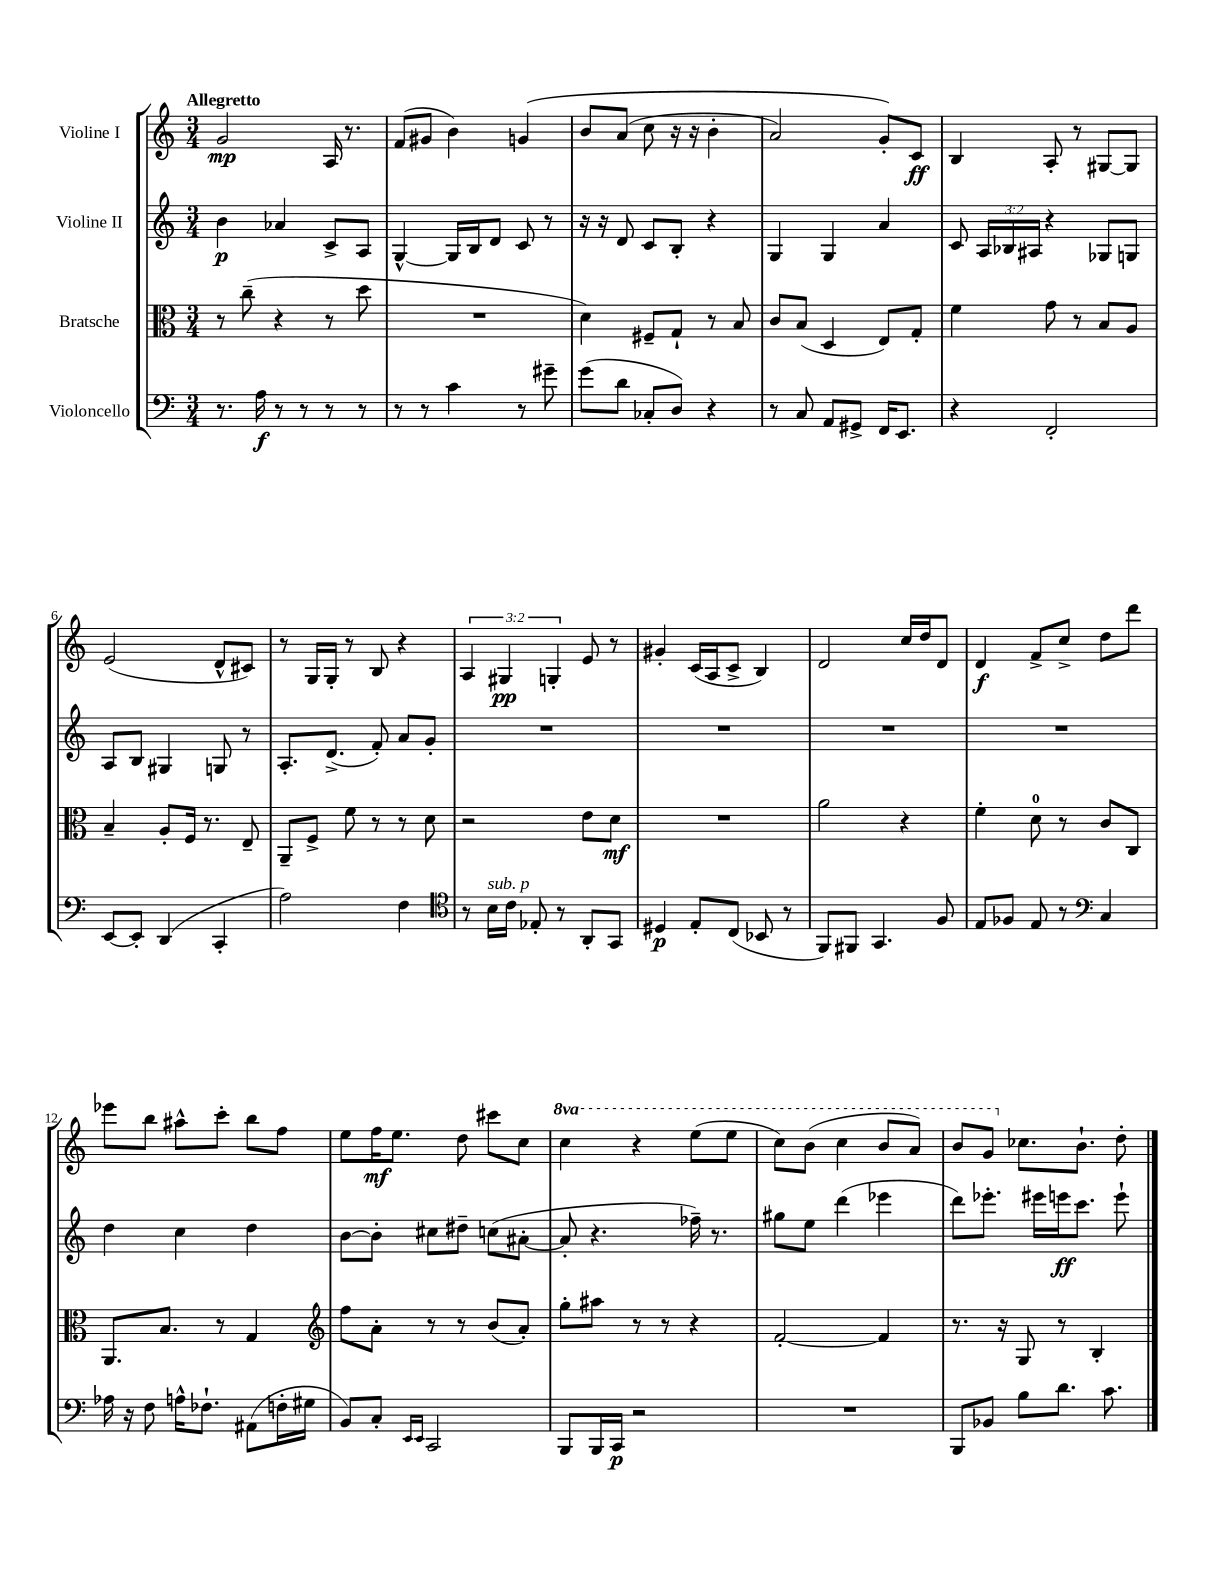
<<
\new StaffGroup <<
\new Staff = "s0" \with { instrumentName = "Violine I" } {
    \clef treble \key c \major \numericTimeSignature \time 3/4 \override Staff.TupletNumber.text = #tuplet-number::calc-fraction-text \set Staff.ottavationMarkups = #ottavation-simple-ordinals \tempo "Allegretto"
    \autoBeamOff g'2\mp a16 r8. |
    f'8[( gis'8] b'4) g'4\( |
    b'8[ a'8]( c''8 r16 r16 b'4-. |
    a'2) g'8[-.\) c'8]\ff |
    b4 a8-. r8 gis8[~ gis8] |
    e'2( d'8[-^ cis'8]) |
    r8 g16[ g16]-. r8 b8 r4 |
    \tuplet 3/2 { a4 gis4\pp g4-. } e'8 r8 |
    gis'4-. c'16[( a16 c'8]-> b4) |
    d'2 c''16[ d''16 d'8] |
    d'4\f f'8[-> c''8]-> d''8[ d'''8] |
    ees'''8[ b''8] ais''8[-^ c'''8]-. b''8[ f''8] |
    e''8[ f''16\mf e''8.] d''8 cis'''8[ c''8] |
    \ottava #1 c'''4 r4 e'''8[( e'''8] |
    c'''8[) b''8]( c'''4 b''8[ a''8]) |
    b''8[ g''8] \ottava #0 ces''8.[ b'8.]-! d''8-. \bar "|." |
}
\new Staff = "s1" \with { instrumentName = "Violine II" } {
    \clef treble \key c \major \numericTimeSignature \time 3/4 \override Staff.TupletNumber.text = #tuplet-number::calc-fraction-text
    \autoBeamOff b'4\p aes'4 c'8[-> a8] |
    g4~-^ g16[ b16 d'8] c'8 r8 |
    r16 r16 d'8 c'8[ b8]-. r4 |
    g4 g4 a'4 |
    c'8 \tuplet 3/2 { a16[ bes16 ais16] } r4 ges8[ g8] |
    a8[ b8] gis4 g8 r8 |
    a8.[-. d'8.]->( f'8-.) a'8[ g'8]-. |
    R2. |
    R2. |
    R2. |
    R2. |
    d''4 c''4 d''4 |
    b'8[~ b'8]-. cis''8[ dis''8]-- c''8[( ais'8]~-. |
    ais'8-. r4. fes''16--) r8. |
    gis''8[ e''8] d'''4( ees'''4 |
    d'''8[) ees'''8.]-. eis'''16[ e'''16\ff c'''8.] e'''8-! \bar "|." |
}
\new Staff = "s2" \with { instrumentName = "Bratsche" } {
    \clef alto \key c \major \numericTimeSignature \time 3/4
    \autoBeamOff r8 c''8--( r4 r8 d''8 |
    R2. |
    d'4) fis8[-- g8]-! r8 b8 |
    c'8[ b8]( d4 e8[) g8]-. |
    f'4 g'8 r8 b8[ a8] |
    b4-- a8[-. f16] r8. e8-- |
    a,8[-- f8]-> f'8 r8 r8 d'8 |
    r2 e'8[ d'8]\mf |
    R2. |
    a'2 r4 |
    f'4-. d'8-0 r8 c'8[ c8] |
    a,8.[ b8.] r8 g4 |
    \clef treble f''8[ a'8]-. r8 r8 b'8[( a'8]-.) |
    g''8[-. ais''8] r8 r8 r4 |
    f'2~-. f'4 |
    r8. r16 g8 r8 b4-. \bar "|." |
}
\new Staff = "s3" \with { instrumentName = "Violoncello" } {
    \clef bass \key c \major \numericTimeSignature \time 3/4
    \autoBeamOff r8. a16\f r8 r8 r8 r8 |
    r8 r8 c'4 r8 gis'8-- |
    g'8[( d'8] ces8[-. d8]) r4 |
    r8 c8 a,8[ gis,8]-> f,16[ e,8.] |
    r4 f,2-. |
    e,8[~ e,8]-. d,4( c,4-. |
    a2) f4 |
    \clef tenor r8 b16[^\markup { \italic "sub. p" } c'16] ees8-. r8 a,8[-. g,8] |
    dis4\p e8[-. c8]( bes,8 r8 |
    f,8[) fis,8] g,4. f8 |
    e8[ fes8] e8 r8 \clef bass c4 |
    aes16 r16 f8 a16[-^ fes8.]-! ais,8[( f16-. gis16] |
    b,8[) c8]-. \grace { e,16[ e,16] } c,2 |
    b,,8[ b,,16 c,16]\p r2 |
    R2. |
    b,,8[ bes,8] b8[ d'8.] c'8. \bar "|." |
}
>>
>>
